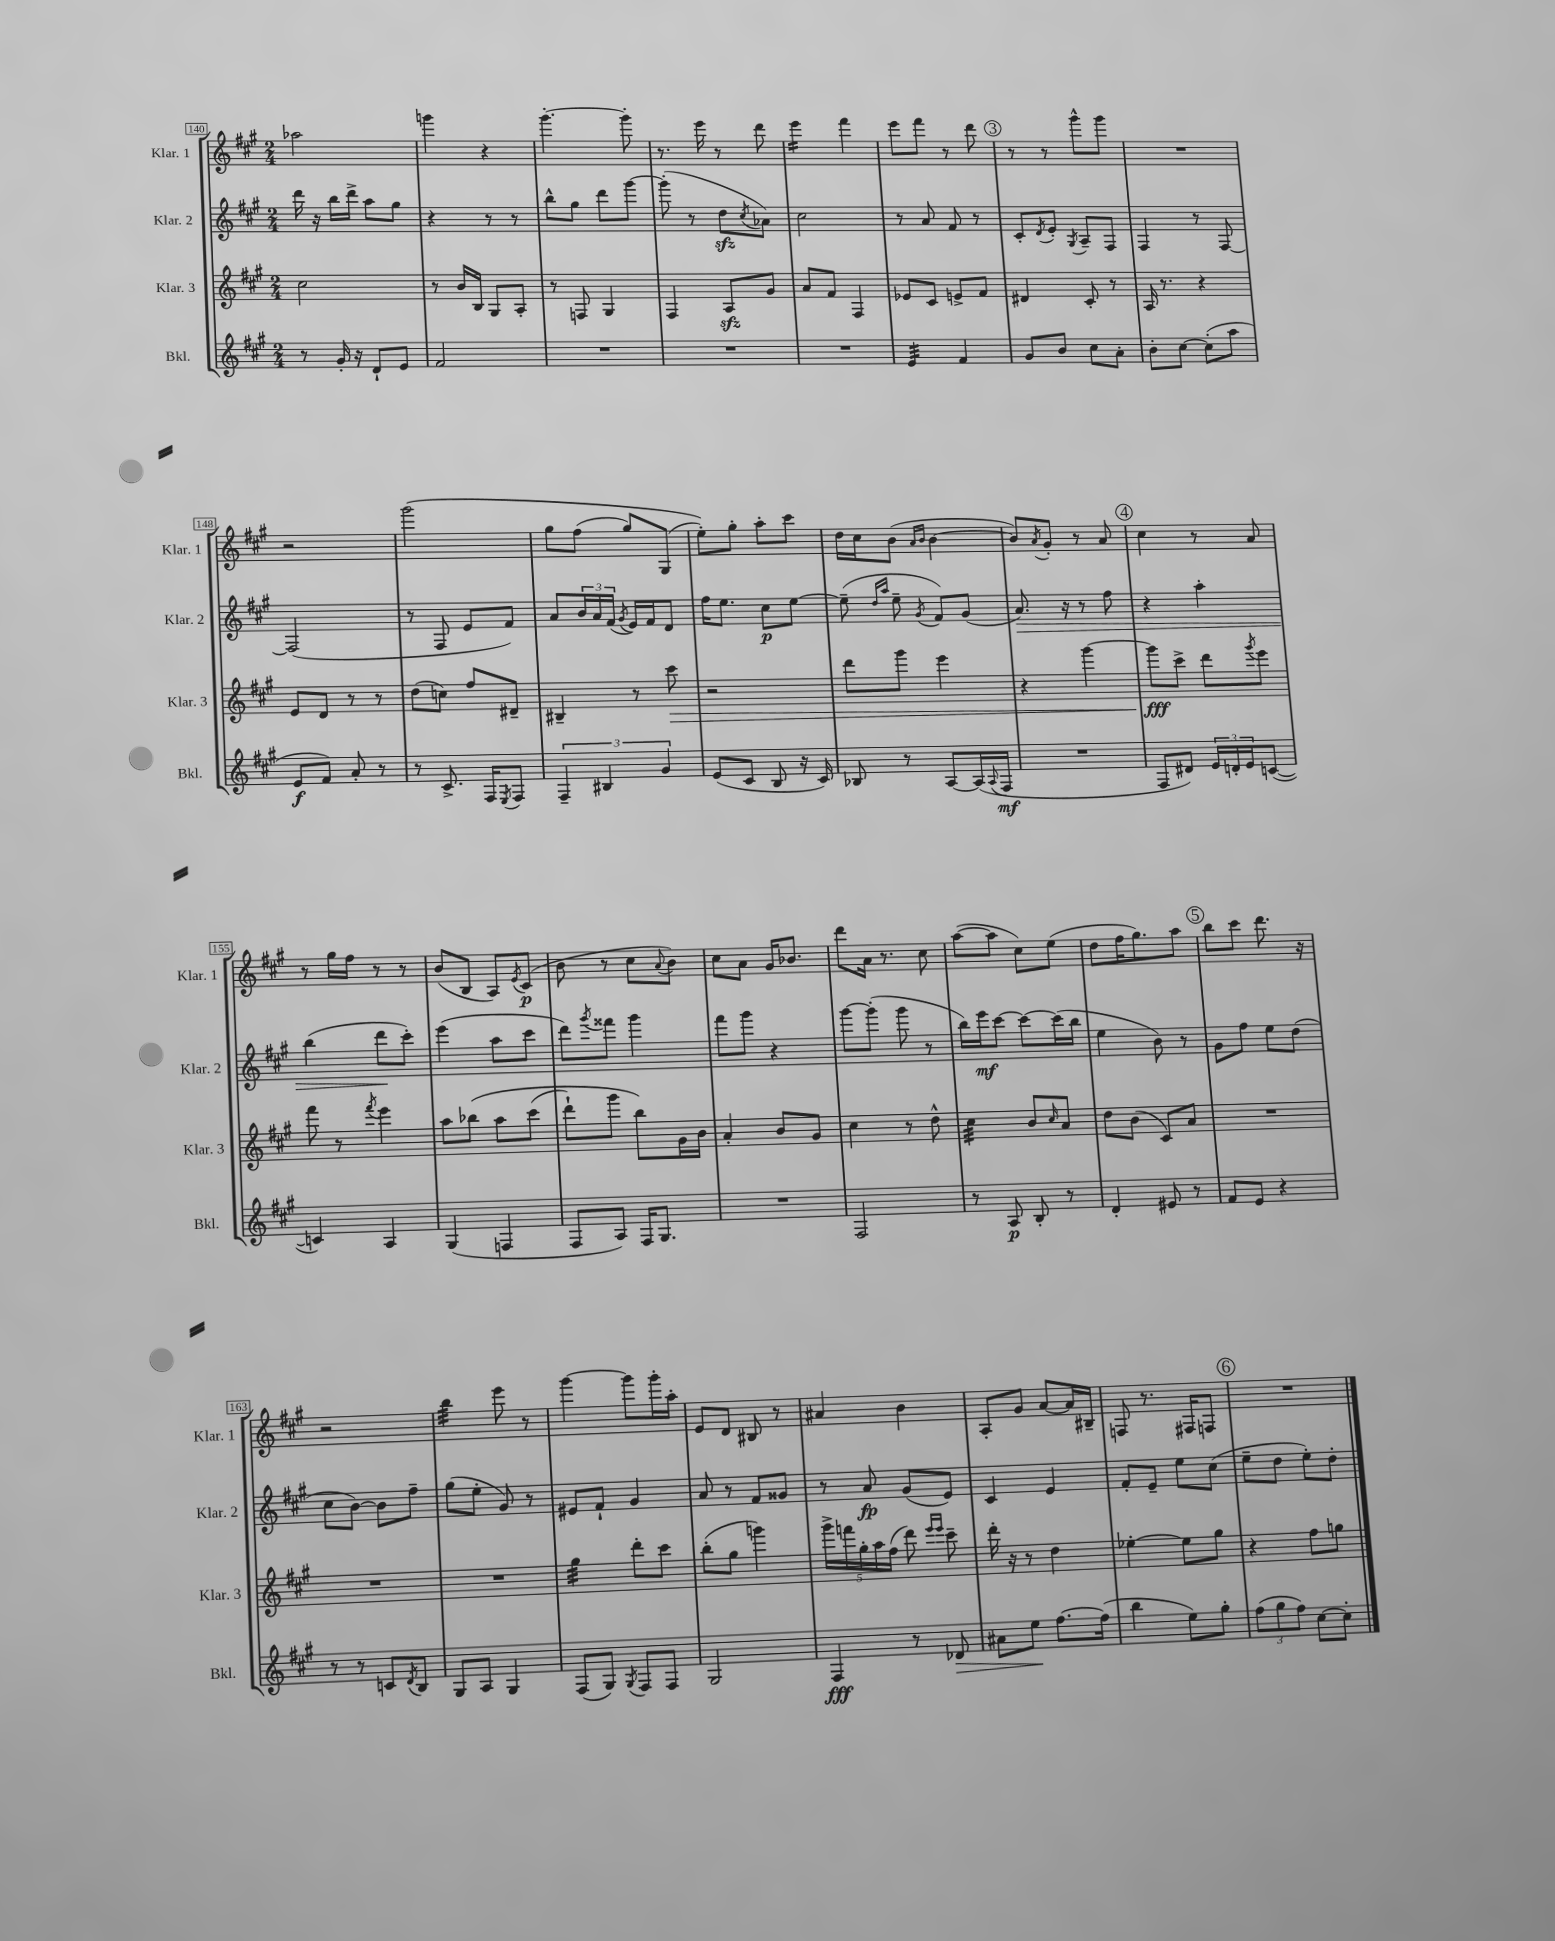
<<
\new StaffGroup <<
\new Staff = "s0" \with { instrumentName = "Klar. 1" shortInstrumentName = "Klar. 1" } {
    \clef treble \key a \major \numericTimeSignature \time 2/4
    aes''2 |
    g'''4 r4 |
    gis'''4.~-. gis'''8-. |
    r8. e'''16 r8 d'''8 |
    e'''4:16 fis'''4 |
    e'''8 fis'''8 r8 d'''8 |
    \mark \markup { \circle "3" } r8 r8 gis'''8-^ gis'''8 |
    R2 |
    r2 |
    gis'''2\( |
    gis''8 fis''8( gis''8) gis8( |
    e''8-.)\) gis''8-. a''8-. cis'''8 |
    d''16 cis''16 b'8( \grace { a'16 b'16 } b'4~ |
    b'8) \acciaccatura { a'8 } gis'8-. r8 a'8 |
    \mark \markup { \circle "4" } cis''4 r8 a'8 |
    r8 gis''16 fis''16 r8 r8 |
    b'8( b8 a8) \acciaccatura { e'8 } cis'8\p( |
    b'8 r8 cis''8 \appoggiatura { a'8 } b'8) |
    cis''8 a'8 gis'16 bes'8. |
    d'''8 a'16 r8. cis''8 |
    a''8~( a''8 cis''8) e''8( |
    d''8 fis''16 gis''8.) a''8 |
    \mark \markup { \circle "5" } b''8 cis'''8 d'''8. r16 |
    r2 |
    b''4:32 e'''8 r8 |
    gis'''4~ gis'''8 gis'''16-. a''16-. |
    e'8 d'8 bis8 r8 |
    ais'4 b'4 |
    a8-. gis'8 a'8~ a'16 bis16-- |
    f8 r8. fis16 f8 |
    \mark \markup { \circle "6" } R2 \bar "|." |
}
\new Staff = "s1" \with { instrumentName = "Klar. 2" shortInstrumentName = "Klar. 2" } {
    \clef treble \key a \major \numericTimeSignature \time 2/4
    d'''16 r16 b''16 d'''16-> a''8 gis''8 |
    r4 r8 r8 |
    b''8-^ gis''8 d'''8 gis'''8~ |
    gis'''8-.( r8 d''8\sfz \acciaccatura { cis''8 } aes'8) |
    cis''2 |
    r8 a'8 fis'8 r8 |
    \mark \markup { \circle "3" } cis'8-. \acciaccatura { d'8 } e'8-. \acciaccatura { gis8 } a8-- fis8 |
    fis4 r8 fis8~ |
    fis2( |
    r8 fis8 e'8 fis'8) |
    a'8 \tuplet 3/2 { b'16 a'16 fis'16( } \acciaccatura { gis'8 } e'16) fis'16 d'8 |
    fis''16 e''8. cis''8\p e''8~ |
    e''8--( \grace { d''16 a''16 } e''8-- \acciaccatura { gis'8 } fis'8) gis'8( |
    a'8.\>) r16 r8 fis''8 |
    \mark \markup { \circle "4" } r4 a''4-. |
    b''4( d'''8\! cis'''8-.) |
    e'''4( a''8 cis'''8 |
    d'''8) \acciaccatura { gis'''8 } fisis'''8 gis'''4 |
    fis'''8 gis'''8 r4 |
    gis'''8~ gis'''8-.( gis'''8 r8 |
    b''16) e'''16\mf cis'''8~ cis'''8~ cis'''16( b''16 |
    e''4 b'8) r8 |
    \mark \markup { \circle "5" } gis'8 fis''8 e''8 d''8( |
    cis''8 b'8~) b'8 fis''8-- |
    gis''8( e''8-. gis'8) r8 |
    eis'8 fis'8-! gis'4 |
    a'8 r8 fis'8 gisis'8 |
    r8 a'8\fp gis'8( e'8) |
    cis'4 e'4 |
    fis'8-. e'8-- e''8 cis''8( |
    \mark \markup { \circle "6" } e''8-- d''8 e''8-.) d''8-. \bar "|." |
}
\new Staff = "s2" \with { instrumentName = "Klar. 3" shortInstrumentName = "Klar. 3" } {
    \clef treble \key a \major \numericTimeSignature \time 2/4
    cis''2 |
    r8 b'16 b16 gis8 a8-. |
    r8 f8 gis4 |
    fis4 a8\sfz gis'8 |
    a'8 fis'8 fis4 |
    ees'8 cis'8 e'8-> fis'8 |
    \mark \markup { \circle "3" } dis'4 cis'8-. r8 |
    a16 r8. r4 |
    e'8 d'8 r8 r8 |
    d''8( c''8) fis''8 dis'8-- |
    bis4-- r8 cis'''8\> |
    r2 |
    d'''8 gis'''8 e'''4 |
    r4 gis'''4~ |
    \mark \markup { \circle "4" } gis'''8\fff\! cis'''8-> d'''8 \acciaccatura { gis'''8 } e'''8 |
    fis'''8 r8 \acciaccatura { fis'''8 } e'''4 |
    a''8 bes''8\( a''8 cis'''8( |
    d'''8-!) gis'''8 b''8\) gis'16 b'16 |
    a'4-. b'8 gis'8 |
    cis''4 r8 d''8-^ |
    cis''4:32 b'8 \grace { cis''16 } a'8 |
    d''8 b'8( cis'8) a'8 |
    \mark \markup { \circle "5" } R2 |
    R2 |
    R2 |
    gis''4:32 d'''8-. cis'''8 |
    b''8-.( gis''8 g'''4) |
    \tuplet 5/4 { gis'''16-> f'''16 gis''16-. a''16 fis''16( } d'''8) \grace { e'''16 e'''16 } cis'''8-- |
    d'''16-. r16 r8 d''4 |
    ees''4~-. ees''8 gis''8 |
    \mark \markup { \circle "6" } r4 fis''8 g''8 \bar "|." |
}
\new Staff = "s3" \with { instrumentName = "Bkl." shortInstrumentName = "Bkl." } {
    \clef treble \key a \major \numericTimeSignature \time 2/4
    r8 gis'16-. r16 d'8-! e'8 |
    fis'2 |
    R2 |
    R2 |
    R2 |
    e'4:32 fis'4 |
    \mark \markup { \circle "3" } gis'8 b'8 cis''8 a'8-. |
    b'8-. cis''8~ cis''8-.( a''8 |
    e'8\f fis'8) a'8-. r8 |
    r8 cis'8.-> fis16 \acciaccatura { e8 } fis8 |
    \tuplet 3/2 { fis4-- bis4 gis'4 } |
    e'8( cis'8 b8 r16 cis'16) |
    bes8 r8 a8~ a16( \appoggiatura { a8 } fis16\mf |
    R2 |
    \mark \markup { \circle "4" } fis8 dis'8) \tuplet 3/2 { e'16 d'16-. e'16 } c'8~( |
    c'4) a4 |
    gis4( f4 |
    fis8 a8) fis16 gis8. |
    R2 |
    fis2 |
    r8 a8\p b8-. r8 |
    d'4-. eis'8 r8 |
    \mark \markup { \circle "5" } fis'8 e'8 r4 |
    r8 r8 c'8 \acciaccatura { d'8 } b8 |
    gis8 a8 gis4 |
    fis8( gis8) \acciaccatura { gis8 } fis8 fis8 |
    gis2 |
    fis4\fff r8 des'8\> |
    ais'8 e''8\! fis''8.~ fis''16( |
    b''4 e''8) gis''8-. |
    \mark \markup { \circle "6" } \tuplet 3/2 { fis''8( gis''8 fis''8) } cis''8~ cis''8-. \bar "|." |
}
>>
>>
\layout { \context { \Score currentBarNumber = #140 \override BarNumber.stencil = #(make-stencil-boxer 0.1 0.3 ly:text-interface::print) } }
